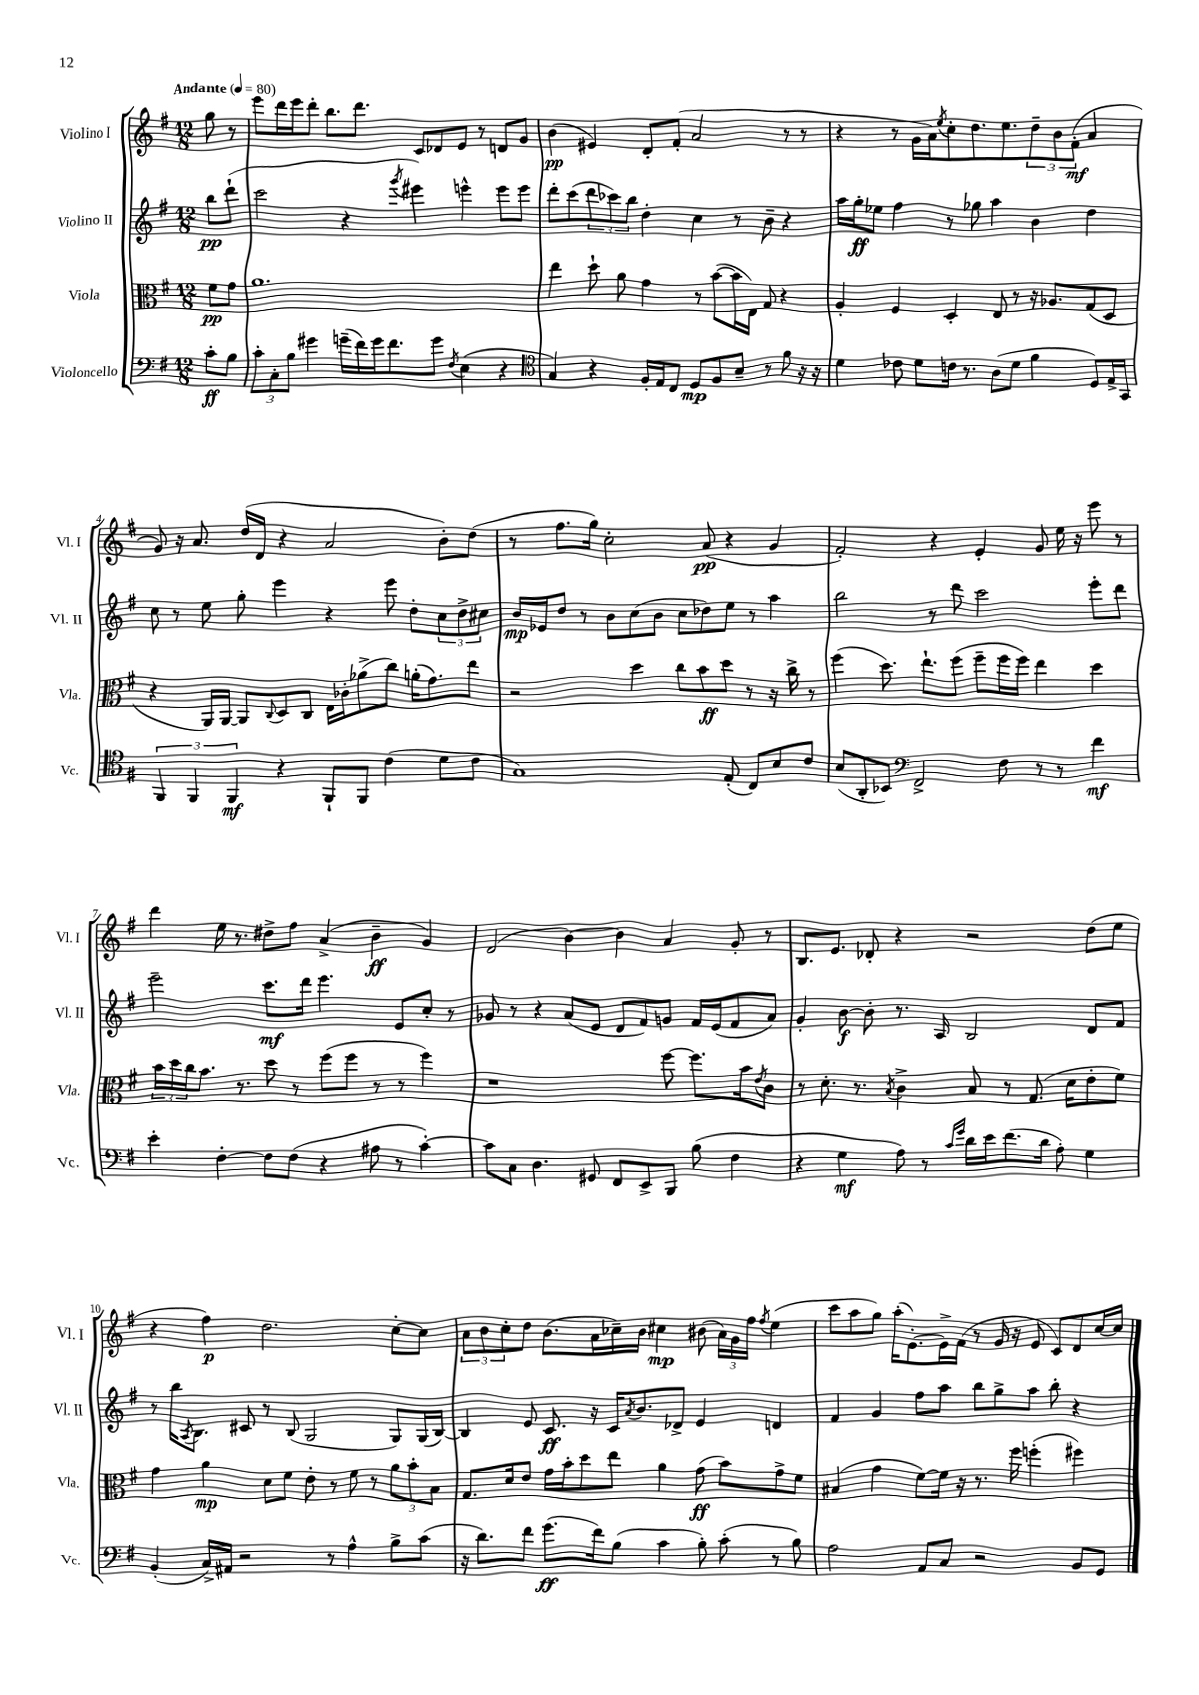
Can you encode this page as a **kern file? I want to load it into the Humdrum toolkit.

**kern	**kern	**kern	**kern
*staff4	*staff3	*staff2	*staff1
*clefF4	*clefC3	*clefG2	*clefG2
*k[f#]	*k[f#]	*k[f#]	*k[f#]
*M12/8	*M12/8	*M12/8	*M12/8
*MM80	*MM80	*MM80	*MM80
8c'	8f#	8bb	8gg
8B	8g	(8ddd`	8r
=	=	=	=
12c'	1.a	2ccc	8eee
12C'	.	.	.
.	.	.	16ddd
12B	.	.	.
.	.	.	16eee
4g#	.	.	8ddd'
.	.	.	8.bb
(16g~	.	4r	.
16f#)	.	.	8.ddd
16g	.	.	.
8.f#	.	.	.
.	.	8qggg	.
.	.	4eee#)	8c
8g	.	.	8d-
8qF#	.	.	.
(4E	.	4eee^^	8e
.	.	.	8r
4r	.	8eee	8d
.	.	8eee	8g
=	=	=	=
*clefC4	*	*	*
4G)	4ee	8ddd'	(4b
.	.	(8ccc	.
4r	8dd`	12ddd	4e#)
.	.	12ccc-)	.
.	8a	.	.
.	.	12bb	.
16F#'	4g	4dd'	8d'
16E	.	.	.
8C	.	.	(8f#'
8D	8r	4cc	2a
8F#	([8b	.	.
8B~	16b]	8r	.
.	16E)	.	.
8r	8G	8b~	.
8f#	4r	4r	8r
16r	.	.	8r
16r	.	.	.
=	=	=	=
4d	4A'	16aa	4r
.	.	16gg'	.
.	.	8ee-	.
8c-	4F#	4ff#	8r
8d	.	.	16g
.	.	.	16a)
.	.	.	8qee
16c	4D'	8r	8cc'
8.r	.	.	.
.	.	8gg-	8.dd
(8A	8E	4aa	.
.	.	.	8.ee
8d	8r	.	.
4f#	16r	4b	12dd~
.	8.A-	.	.
.	.	.	12b
.	.	.	(12f#'
8D)	(8G	4dd	4a
16E^	8D	.	.
16GG	.	.	.
=	=	=	=
6FF#	4r	8cc	8g)
.	.	8r	16r
6FF#	.	.	.
.	.	.	8.a
.	16AA)	8ee	.
.	[16AA	.	.
6FF#	.	.	.
.	8AA]	8gg'	(16dd
.	.	.	16d
.	8qqC	.	.
4r	8D	4eee	4r
.	8C	.	.
8FF#`	16E	4r	2a
.	16c-'	.	.
8FF#	(8a-^	.	.
(4c	8cc)	8eee	.
.	(16a'	8dd'	.
.	8.g)	.	.
8d	.	12cc	8b')
.	.	12dd^	.
8c	8ee	.	(8dd
.	.	12cc#	.
=	=	=	=
1G)	2r	16b	8r
.	.	16e-	.
.	.	8dd	8.ff#
.	.	8r	.
.	.	.	16gg)
.	.	8b	2cc'
.	4dd	(8cc	.
.	.	8b	.
.	8cc	8cc	.
.	8b	8dd-)	(8a
(8E'	8dd	8ee	4r
8C)	8r	8r	.
8B	16r	4aa	4g
.	16cc^	.	.
8c	8r	.	.
=	=	=	=
(8B	(4ff#	2bb	2f#')
8AA'	.	.	.
8BB-)	8.dd)	.	.
*clefF4	*	*	*
2FF#^	.	.	.
.	8.ee`	.	.
.	.	8r	4r
.	(8ff#	8ddd	.
.	8ff#~	2ccc	4e'
8F#	16ff#	.	.
.	16ff#)	.	.
8r	4ee	.	8g
8r	.	.	16ee
.	.	.	16r
4f#	4dd	8eee'	8eee
.	.	8ddd	8r
=	=	=	=
4e'	24b	2eee~	4ddd
.	24dd	.	.
.	24cc	.	.
.	8.b	.	.
[4F#'	.	.	16ee
.	8.r	.	8.r
8F#]	8dd	8.ccc	8dd#^
(8F#	8r	.	8ff#
.	.	16ddd	.
4r	(8ff#	4.eee	(4a^
.	8ff#	.	.
8A#	8r	.	4b~
8r	8r	8e	.
[4c')	4ff#)	8cc'	4g)
.	.	8r	.
=	=	=	=
8c]	1r	8g-	(2d
8C	.	8r	.
4.D	.	4r	.
.	.	(8a	[4b)
8GG#	.	8e	.
8FF#	.	8d	4b]
8EE^	.	8f#)	.
8BBB	[8ff#	8g	4a
(8B	8.ff#]	16f#	.
.	.	(16e	.
4F#	.	8f#	8g'
.	16b	.	.
.	8qe	.	.
.	8c	8a)	8r
=	=	=	=
4r	8r	4g'	8.B
.	8.d'	.	.
.	.	.	8.e
4G	.	[8b	.
.	8.r	.	.
.	.	8b']	8d-'
.	8qB	.	.
8A)	4c^	8.r	4r
8r	.	.	.
.	.	16A	.
16qqc	.	.	.
16qqg	.	.	.
16d	8B	2B	2r
16e	.	.	.
(8.f#	8r	.	.
.	(8.G	.	.
16d	.	.	.
8A')	.	.	.
.	16d	.	.
4G	8e'	8d	(8dd
.	8f#)	8f#	8ee
=	=	=	=
(4BB'	4g	8r	4r
.	.	16bb	.
.	.	8qA	.
.	.	8.B	.
16C^)	4a	.	4ff#)
16AA#	.	.	.
2r	.	8c#	.
.	8d	8r	2.dd
.	8f#	(8B	.
.	8e'	2G	.
8r	8r	.	.
4A^^	8f#	.	.
.	8r	.	.
8B^	12a	8G)	[8cc'
.	12b'	.	.
(8c	.	(16G	8cc]
.	12B	.	.
.	.	[16B)	.
=	=	=	=
16r	8.G	4B]	12a
8.d)	.	.	.
.	.	.	12b
.	.	.	12cc'
.	16d	.	.
8f#	8e	8e	8dd
(8.g	16g	8.c	(8.b
.	16b'	.	.
.	8dd	.	.
16f#)	.	16r	16a
(8B	8ee	16c	16cc-~)
.	.	8qa	.
.	.	8.b	16b
4c	4a	.	4cc#
.	.	8d-^	.
8B')	(8g	4e	(8b#
(8c'	8b)	.	24a)
.	.	.	24g
.	.	.	24ff#
.	.	.	8qff#
8r	8g^	4d	(4ee
8B)	8f#	.	.
=	=	=	=
2A	(4B#	4f#	8ccc
.	.	.	8aa
.	4g	4g	8gg)
.	.	.	(16aa'
.	.	.	[8.e')
8AA	[8f#)	8ff#	.
8C	16f#]	8aa	16e^]
.	16r	.	(16f#
2r	8.r	8bb	8r
.	.	8gg^	16g
.	16ff#	.	16r
.	(4ff'	8aa	8e
.	.	8bb'	8c)
8BB	4ff#)	4r	8d
8GG	.	.	[16cc
.	.	.	16cc]
==	==	==	==
*-	*-	*-	*-
